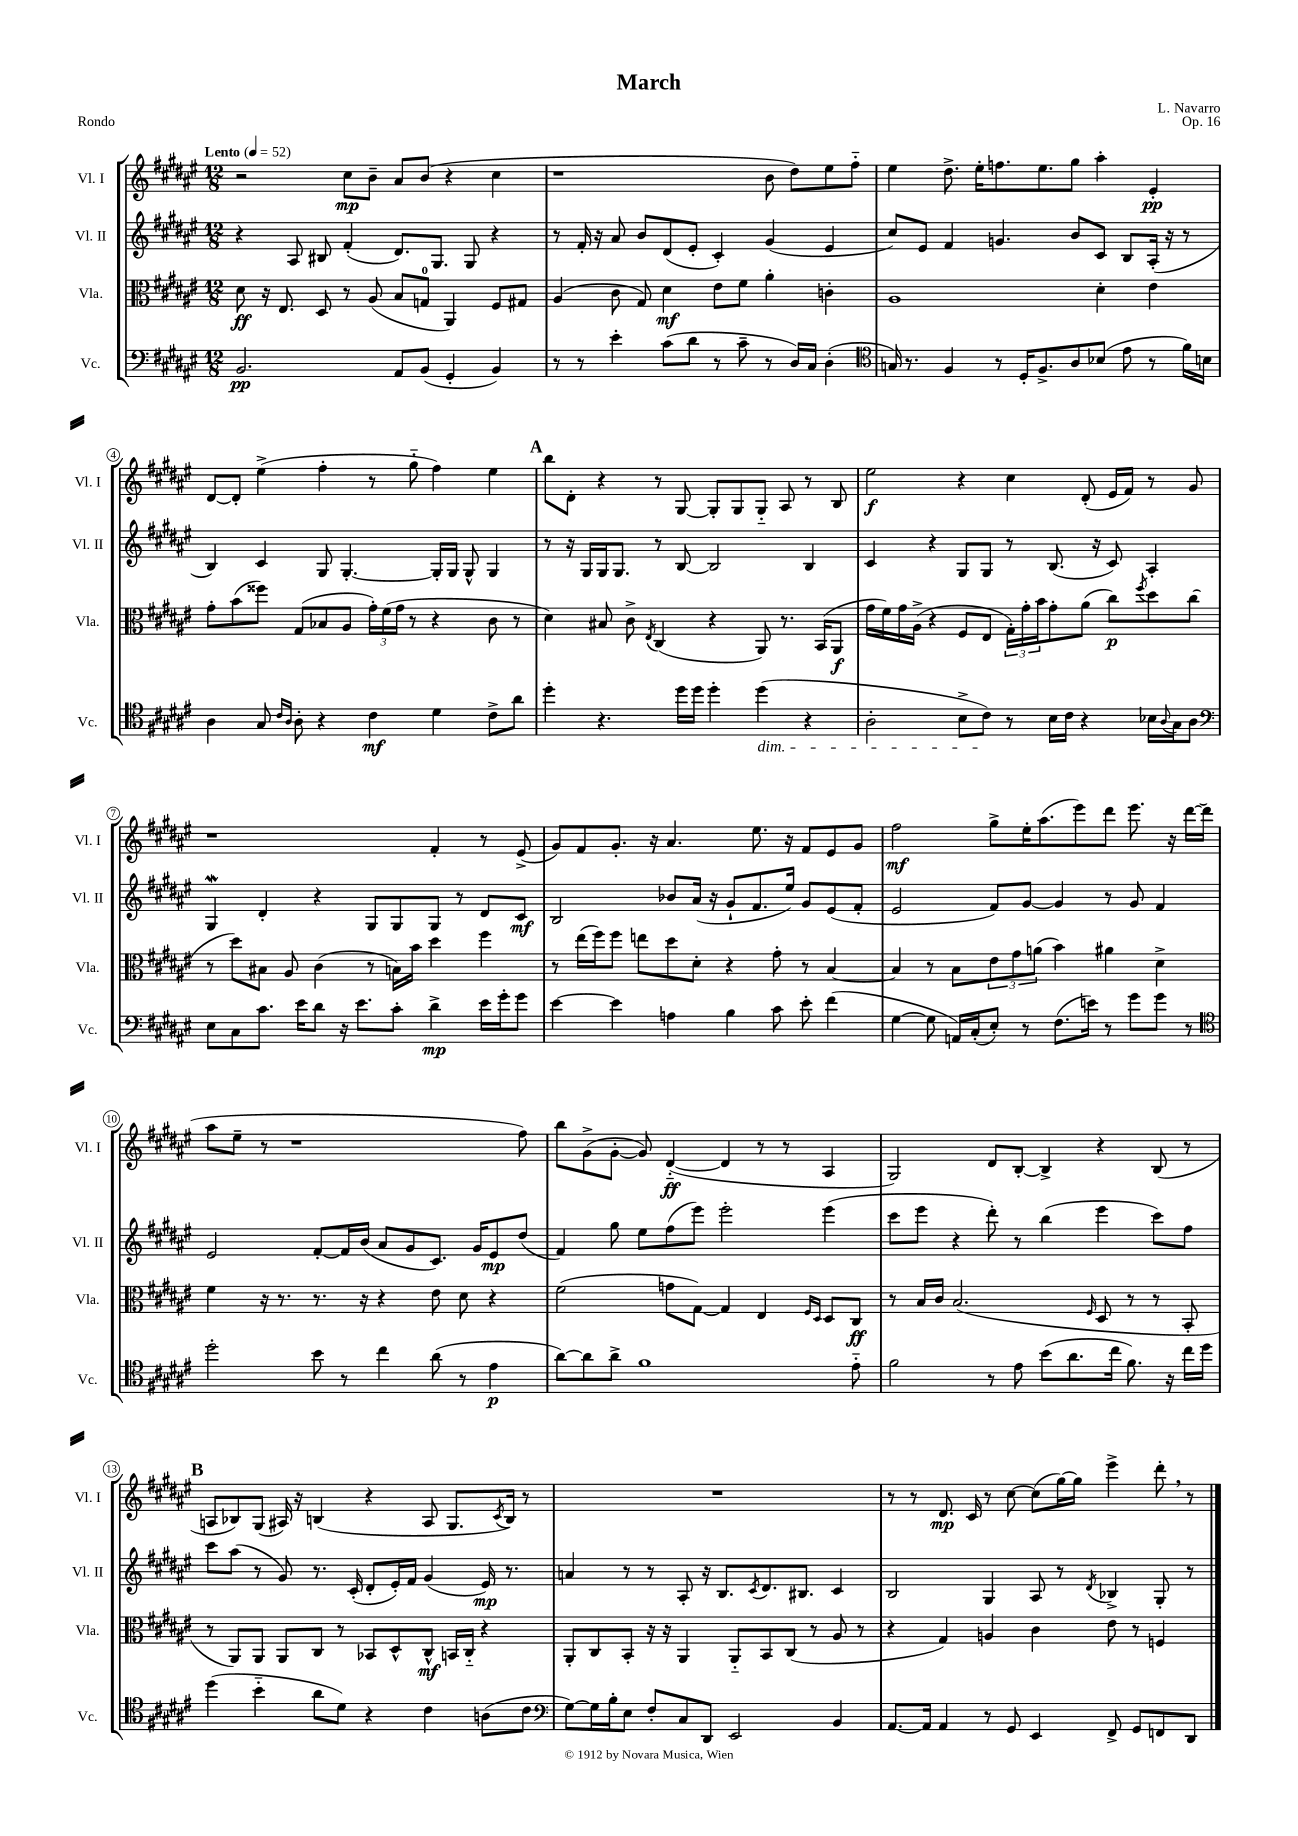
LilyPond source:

\header { title = "March" composer = "L. Navarro" opus = "Op. 16" piece = "Rondo" }
<<
\new StaffGroup <<
\new Staff = "s0" \with { instrumentName = "Vl. I" shortInstrumentName = "Vl. I" } {
    \clef treble \key fis \major \numericTimeSignature \time 12/8 \tempo "Lento" 4 = 52
    r2 cis''8\mp b'8-- ais'8 b'8( r4 cis''4 |
    r1 b'8 dis''8) eis''8 fis''8-_ |
    eis''4 dis''8.-> eis''16-. f''8. eis''8. gis''8 ais''4-. eis'4-.\pp |
    dis'8~ dis'8-. eis''4->( fis''4-. r8 gis''8-_ fis''4) eis''4 |
    \mark \markup { \bold "A" } b''8 dis'8-. r4 r8 gis8~ gis8-. gis8 gis8-_ ais8 r8 b8 |
    eis''2\f r4 cis''4 dis'8-.( eis'16 fis'16) r8 gis'8 |
    r1 fis'4-. r8 eis'8->( |
    gis'8) fis'8 gis'8.-. r16 ais'4. eis''8. r16 fis'8 eis'8 gis'8 |
    fis''2\mf gis''8-> eis''16-. ais''8.( eis'''8) dis'''8 eis'''8. r16 dis'''16~ dis'''16( |
    ais''8 eis''8-- r8 r1 fis''8) |
    b''8 gis'8->( gis'8~-. gis'8) dis'4~-_\ff( dis'4 r8 r8 ais4 |
    gis2) dis'8 b8~-. b4-> r4 b8( r8 |
    \mark \markup { \bold "B" } a8 bes8) gis8( ais16) r16 b4( r4 ais8 gis8. \acciaccatura { cis'8 } b16) r8 |
    R1. |
    r8 r8 dis'8.\mp cis'16 r8 cis''8~ cis''8( gis''16~) gis''16 eis'''4-> dis'''8-. \breathe r8 \bar "|." |
}
\new Staff = "s1" \with { instrumentName = "Vl. II" shortInstrumentName = "Vl. II" } {
    \clef treble \key fis \major \numericTimeSignature \time 12/8
    r4 ais8 bis8 fis'4-.( dis'8.) gis8. gis8 r4 |
    r8 fis'16-. r16 ais'8 b'8 dis'8( eis'8-. cis'4-.) gis'4( eis'4 |
    cis''8) eis'8 fis'4 g'4. b'8 cis'8 b8 ais16-.( r16 r8 |
    b4) cis'4 gis8 gis4.~-. gis16-. gis16 gis8-^ gis4 |
    \mark \markup { \bold "A" } r8 r16 gis16 gis16 gis8. r8 b8~ b2 b4 |
    cis'4 r4 gis8 gis8 r8 b8.( r16 cis'8) ais4-. |
    gis4\mordent dis'4-. r4 gis8 gis8 gis8 r8 dis'8 cis'8\mf |
    b2 bes'8 ais'16( r16 gis'8-! fis'8. eis''16) gis'8 eis'8( fis'8-. |
    eis'2 fis'8) gis'8~ gis'4 r8 gis'8 fis'4 |
    eis'2 fis'8~-. fis'16 b'16( ais'8 gis'8 cis'8.) gis'16 eis'8\mp dis''8( |
    fis'4) gis''8 eis''8 fis''8( eis'''8) eis'''2-. eis'''4( |
    cis'''8 eis'''8 r4 dis'''8-.) r8 b''4( eis'''4 cis'''8) fis''8 |
    \mark \markup { \bold "B" } cis'''8 ais''8( r8 gis'8) r8. cis'16-.( dis'8-. eis'16-.) fis'16 gis'4( eis'16\mp) r8. |
    a'4 r8 r8 ais8-. r16 b8. \acciaccatura { cis'8 } dis'8. bis8. cis'4 |
    b2 gis4 ais8 r8 \acciaccatura { dis'8 } bes4-> gis8-. r8 \bar "|." |
}
\new Staff = "s2" \with { instrumentName = "Vla." shortInstrumentName = "Vla." } {
    \clef alto \key fis \major \numericTimeSignature \time 12/8
    dis'8\ff r16 eis8. dis8 r8 ais8( b8 g8-0 ais,4) fis8 gis8 |
    ais4( cis'8 gis8) dis'4\mf eis'8 fis'8 ais'4-. c'4-. |
    ais1 dis'4-. eis'4 |
    gis'8-. b'8( fisis''8) gis8( bes8 ais8 \tuplet 3/2 { gis'16-.) fis'16( gis'16 } r8 r4 cis'8 r8 |
    \mark \markup { \bold "A" } dis'4) bis8 cis'8-> \acciaccatura { eis8 } cis4( r4 ais,8) r8. b,16( ais,8\f |
    gis'16 fis'16) gis'16 ais16->( r4 fis8 eis8 \tuplet 3/2 { gis16-.) gis'16-. b'16 } gis'8-. ais'8( cis''8\p) \acciaccatura { fis''8 } dis''8 cis''8( |
    r8 dis''8) bis8 ais8 cis'4( r8 b16) b'16 dis''4 fis''4 |
    r8 eis''16( fis''16) fis''8 e''8 dis''8 dis'8-. r4 gis'8-. r8 b4~ |
    b4 r8 b8 \tuplet 3/2 { eis'8 gis'8 a'8( } b'4) ais'4 dis'4-> |
    fis'4 r16 r8. r8. r16 r4 eis'8 dis'8 r4 |
    fis'2( g'8 gis8~) gis4 eis4 \grace { fis16 dis16 } dis8 cis8\ff |
    r8 b16 cis'16 b2.( \grace { fis16 } dis8 r8 r8 b,8-. |
    \mark \markup { \bold "B" } r8 ais,8) ais,8 ais,8 cis8 r8 bes,8 dis8-^ cis8-^\mf b,16 cis16-_ r4 |
    ais,8-. cis8 b,8-. r16 r16 ais,4 ais,8-_ b,8 cis8( r8 ais8 r8 |
    r4 gis4) a4 cis'4 eis'8 r8 f4 \bar "|." |
}
\new Staff = "s3" \with { instrumentName = "Vc." shortInstrumentName = "Vc." } {
    \clef bass \key fis \major \numericTimeSignature \time 12/8
    b,2.\pp ais,8 b,8( gis,4-. b,4) |
    r8 r8 eis'4-. cis'8( dis'8 r8 cis'8-- r8 dis16) cis16 dis4-.( |
    \clef tenor g16) r8. fis4 r8 dis16-. fis8.-> ais8 bes8( eis'8 r8 fis'16) b16 |
    ais4 gis8 \grace { cis'16 ais16 } ais8-. r4 cis'4\mf dis'4 cis'8-> ais'8 |
    \mark \markup { \bold "A" } dis''4-. r4. dis''16 dis''16 dis''4-. dis''4\dim( r4 |
    ais2-. b8-> cis'8\!) r8 b16 cis'16 r4 bes16 \appoggiatura { ais8 } gis16 ais8 |
    \clef bass eis8 cis8 cis'8. eis'16 dis'8 r16 eis'8. cis'8-. dis'4->\mp eis'16 gis'16-. gis'8 |
    eis'4~ eis'4 a4 b4 cis'8 eis'8-. fis'4( |
    gis4~ gis8 a,16) cis16-.( eis8-.) r8 fis8.( e'16) r8 gis'8 gis'8 r8 |
    \clef tenor dis''2-. b'8 r8 cis''4 ais'8( r8 eis'4\p |
    ais'8~) ais'8 ais'8-> fis'1 eis'8-_ |
    fis'2 r8 eis'8 b'8( ais'8. cis''16 fis'8.) r16 cis''16 dis''16 |
    \mark \markup { \bold "B" } dis''4( b'4-_ ais'8 dis'8) r4 cis'4 a8( cis'8 |
    \clef bass gis8~) gis16 b16-. eis8 fis8-. cis8 dis,8 eis,2 b,4 |
    ais,8.~ ais,16 ais,4 r8 gis,8 eis,4 fis,8-> gis,8 f,8 dis,8 \bar "|." |
}
>>
>>
\layout { \context { \Score \override BarNumber.stencil = #(make-stencil-circler 0.1 0.3 ly:text-interface::print) } }
